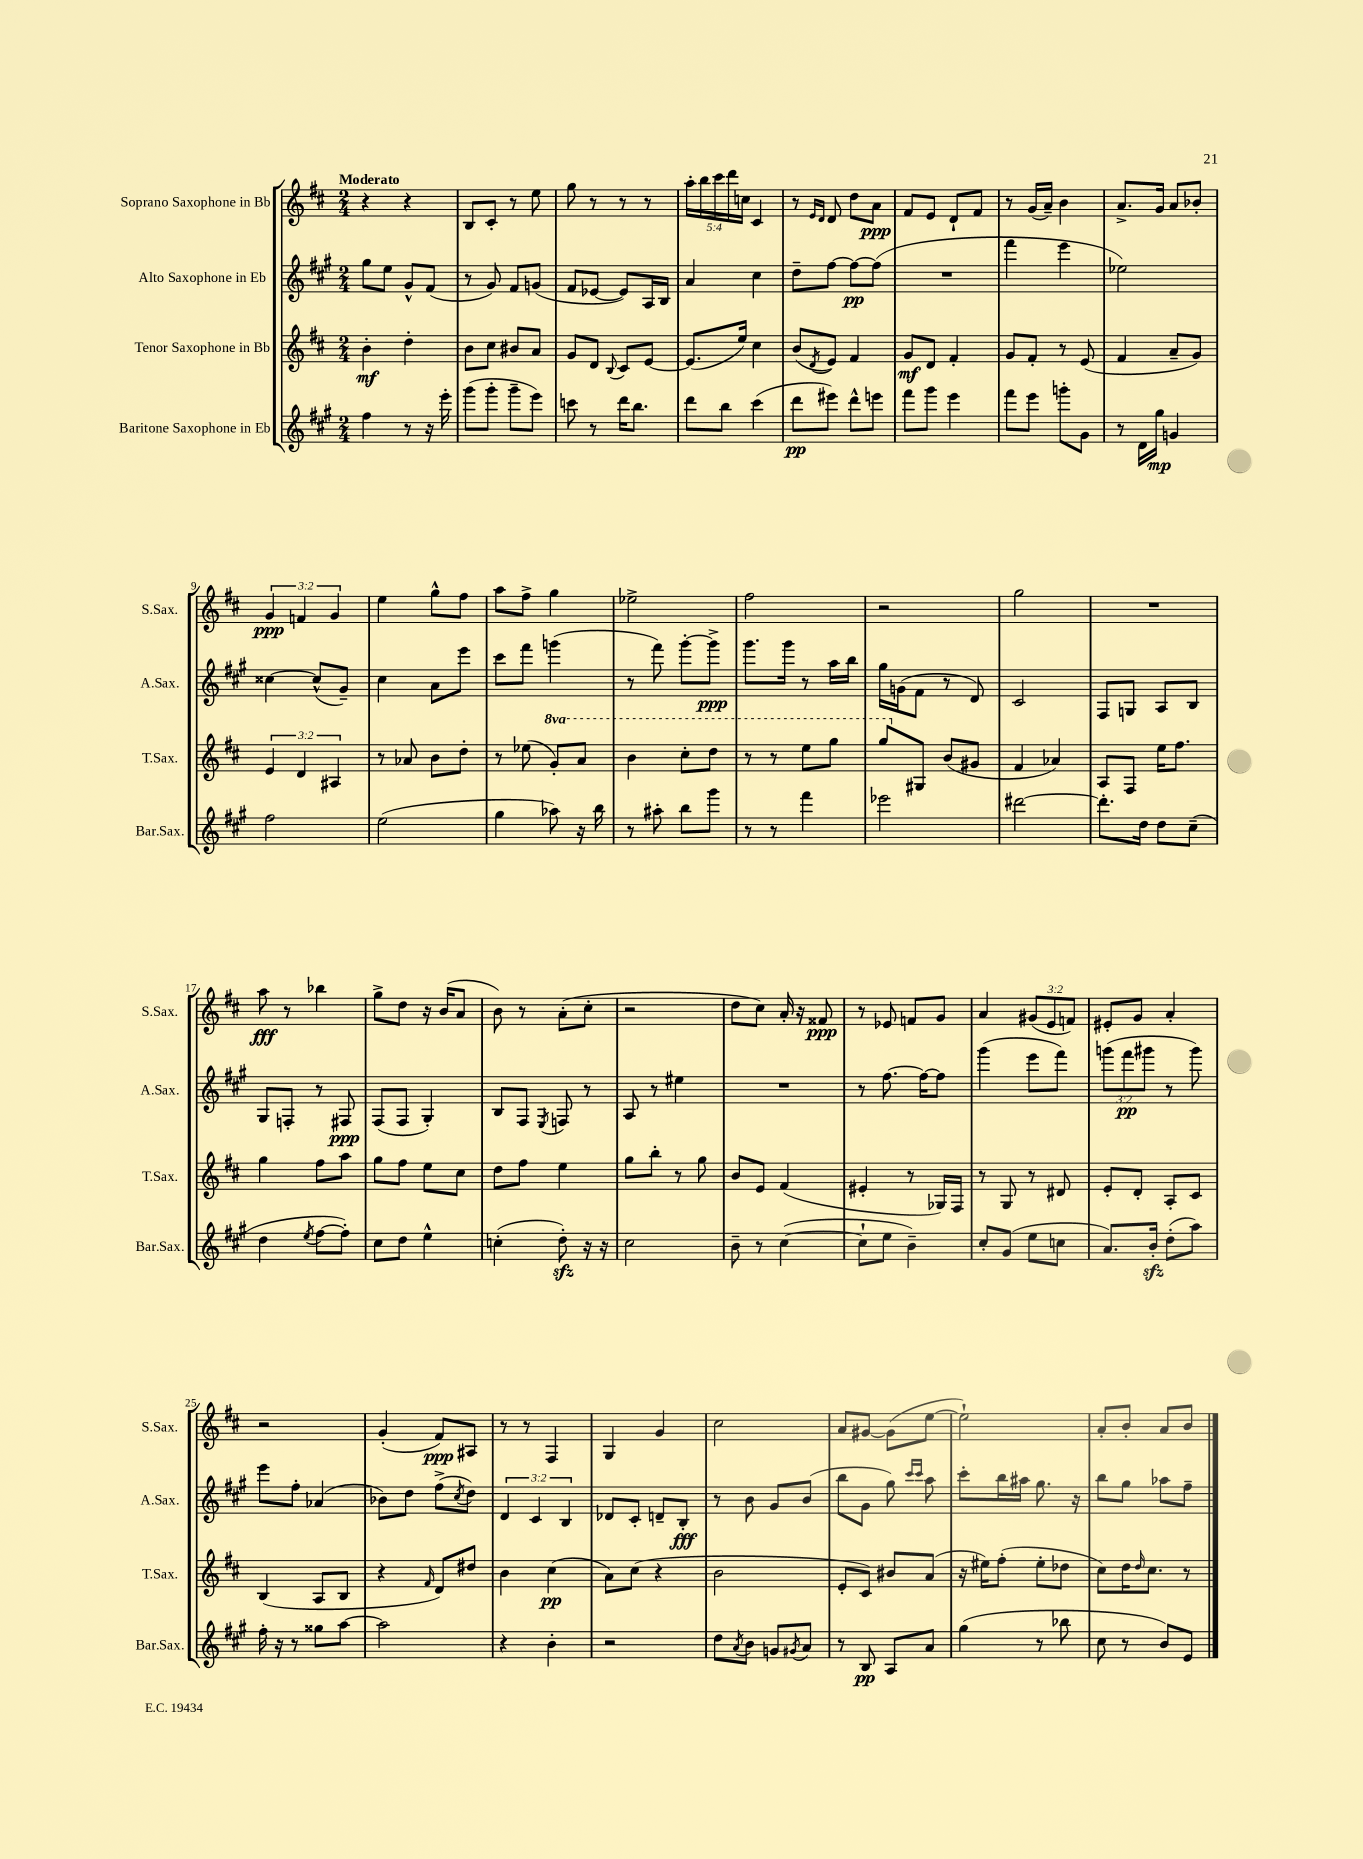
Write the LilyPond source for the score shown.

<<
\new StaffGroup <<
\new Staff = "s0" \with { instrumentName = "Soprano Saxophone in Bb" shortInstrumentName = "S.Sax." } {
    \clef treble \key d \major \numericTimeSignature \time 2/4 \override Staff.TupletNumber.text = #tuplet-number::calc-fraction-text \tempo "Moderato"
    r4 r4 |
    b8 cis'8-. r8 e''8 |
    g''8 r8 r8 r8 |
    \tuplet 5/4 { a''16-. b''16 cis'''16 d'''16 c''16 } cis'4 |
    r8 \grace { e'16 d'16 } d'8 d''8 a'8\ppp |
    fis'8 e'8 d'8-! fis'8 |
    r8 g'16( a'16--) b'4 |
    a'8.-> g'16 a'8 bes'8-. |
    \tuplet 3/2 { g'4\ppp f'4 g'4 } |
    e''4 g''8-^ fis''8 |
    a''8 fis''8-> g''4 |
    ees''2-> |
    fis''2 |
    r2 |
    g''2 |
    R2 |
    a''8\fff r8 bes''4 |
    g''8-> d''8 r16 b'16( a'8 |
    b'8) r8 a'8-.( cis''8-. |
    r2 |
    d''8 cis''8) a'16-. r16 fisis'8\ppp |
    r8 ees'8 f'8 g'8 |
    a'4 \tuplet 3/2 { gis'8( e'8 f'8) } |
    eis'8-. g'8 a'4-. |
    r2 |
    g'4-.( fis'8\ppp) ais8 |
    r8 r8 fis4 |
    g4 g'4 |
    cis''2 |
    a'8 gis'8~ gis'8( e''8~ |
    e''2-!) |
    a'8-. b'8-. a'8 b'8 \bar "|." |
}
\new Staff = "s1" \with { instrumentName = "Alto Saxophone in Eb" shortInstrumentName = "A.Sax." } {
    \clef treble \key a \major \numericTimeSignature \time 2/4 \override Staff.TupletNumber.text = #tuplet-number::calc-fraction-text
    gis''8 e''8 gis'8-^ fis'8( |
    r8 gis'8) fis'8 g'8( |
    fis'8 ees'8~ ees'8) a16 b16 |
    a'4 cis''4 |
    d''8-- fis''8~ fis''8~\pp fis''8( |
    R2 |
    fis'''4 e'''4 |
    ees''2) |
    cisis''4~ cisis''8-^( gis'8--) |
    cis''4 a'8 e'''8 |
    cis'''8 fis'''8 g'''4( |
    r8 fis'''8) gis'''8~-. gis'''8->\ppp |
    gis'''8. gis'''16 r8 a''16 b''16 |
    gis''16 g'16( fis'8 r8 d'8) |
    cis'2 |
    fis8 g8 a8 b8 |
    gis8 f8-. r8 fis8\ppp |
    fis8( fis8 gis4-.) |
    b8 fis8 \acciaccatura { e8 } f8 r8 |
    a8 r8 eis''4 |
    R2 |
    r8 fis''8.~ fis''16~ fis''8 |
    gis'''4( e'''8 fis'''8) |
    \tuplet 3/2 { g'''8( fis'''8\pp gis'''8 } r8 gis'''8) |
    e'''8 fis''8-. aes'4( |
    bes'8) d''8 fis''8->( \acciaccatura { cis''8 } d''8) |
    \tuplet 3/2 { d'4 cis'4 b4 } |
    des'8 cis'8-. d'8-- b8-.\fff |
    r8 b'8 gis'8 b'8( |
    b''8 gis'8 gis''8) \grace { cis'''16 cis'''16 } a''8 |
    cis'''8-. b''16 ais''16 gis''8. r16 |
    b''8 gis''8 aes''8 fis''8-- \bar "|." |
}
\new Staff = "s2" \with { instrumentName = "Tenor Saxophone in Bb" shortInstrumentName = "T.Sax." } {
    \clef treble \key d \major \numericTimeSignature \time 2/4 \override Staff.TupletNumber.text = #tuplet-number::calc-fraction-text \set Staff.ottavationMarkups = #ottavation-simple-ordinals
    b'4-.\mf d''4-. |
    b'8 cis''8 bis'8 a'8 |
    g'8 d'8 \appoggiatura { b8 } cis'8 e'8~ |
    e'8.( e''16) cis''4 |
    b'8( \acciaccatura { d'8 } e'8) fis'4 |
    g'8\mf d'8 fis'4-. |
    g'8 fis'8-. r8 e'8( |
    fis'4 a'8-- g'8) |
    \tuplet 3/2 { e'4 d'4 ais4 } |
    r8 aes'8 b'8 d''8-. |
    r8 ees''8( \ottava #1 g''8-.) a''8 |
    b''4 cis'''8-. d'''8 |
    r8 r8 e'''8 g'''8 |
    g'''8 \ottava #0 gis8 b'8( gis'8 |
    fis'4 aes'4) |
    a8 fis8 e''16 fis''8. |
    g''4 fis''8 a''8 |
    g''8 fis''8 e''8 cis''8 |
    d''8 fis''8 e''4 |
    g''8 b''8-. r8 g''8 |
    b'8 e'8 fis'4( |
    eis'4-. r8 ges16) fis16 |
    r8 g8 r8 dis'8 |
    e'8-. d'8-. a8-. cis'8 |
    b4( a8 b8 |
    r4 \grace { fis'16 } d'8) dis''8 |
    b'4 cis''4\pp( |
    a'8) cis''8( r4 |
    b'2 |
    e'8-. cis'8) bis'8 a'8( |
    r16 eis''16) fis''8-.( eis''8-. des''8 |
    cis''8) d''16 \grace { d''16 } cis''8. r8 \bar "|." |
}
\new Staff = "s3" \with { instrumentName = "Baritone Saxophone in Eb" shortInstrumentName = "Bar.Sax." } {
    \clef treble \key a \major \numericTimeSignature \time 2/4
    fis''4 r8 r16 e'''16-. |
    gis'''8( gis'''8-. gis'''8-- e'''8) |
    c'''8 r8 d'''16 b''8. |
    d'''8 b''8 cis'''4( |
    d'''8\pp eis'''8) d'''8-^ e'''8 |
    fis'''8 gis'''8 e'''4 |
    fis'''8 e'''8 g'''8-. gis'8 |
    r8 d'16 gis''16\mp g'4 |
    fis''2 |
    e''2( |
    gis''4 aes''8) r16 b''16 |
    r8 ais''8-. b''8 gis'''8 |
    r8 r8 fis'''4 |
    ees'''2 |
    dis'''2~ |
    dis'''8.-. d''16 d''8 cis''8--( |
    d''4 \acciaccatura { e''8 } fis''8~ fis''8-.) |
    cis''8 d''8 e''4-^ |
    c''4-.( d''8-.\sfz) r16 r16 |
    cis''2 |
    b'8-- r8 cis''4~( |
    cis''8-! e''8 b'4--) |
    cis''8-. gis'8( e''8 c''8 |
    a'8.) b'16-.\sfz d''8-.( a''8) |
    fis''16-. r16 r8 gisis''8 a''8~ |
    a''2 |
    r4 b'4-. |
    r2 |
    d''8 \acciaccatura { a'8 } b'8 g'8 \acciaccatura { gis'8 } a'8 |
    r8 b8\pp a8 a'8 |
    gis''4( r8 bes''8 |
    cis''8 r8 b'8) e'8 \bar "|." |
}
>>
>>
